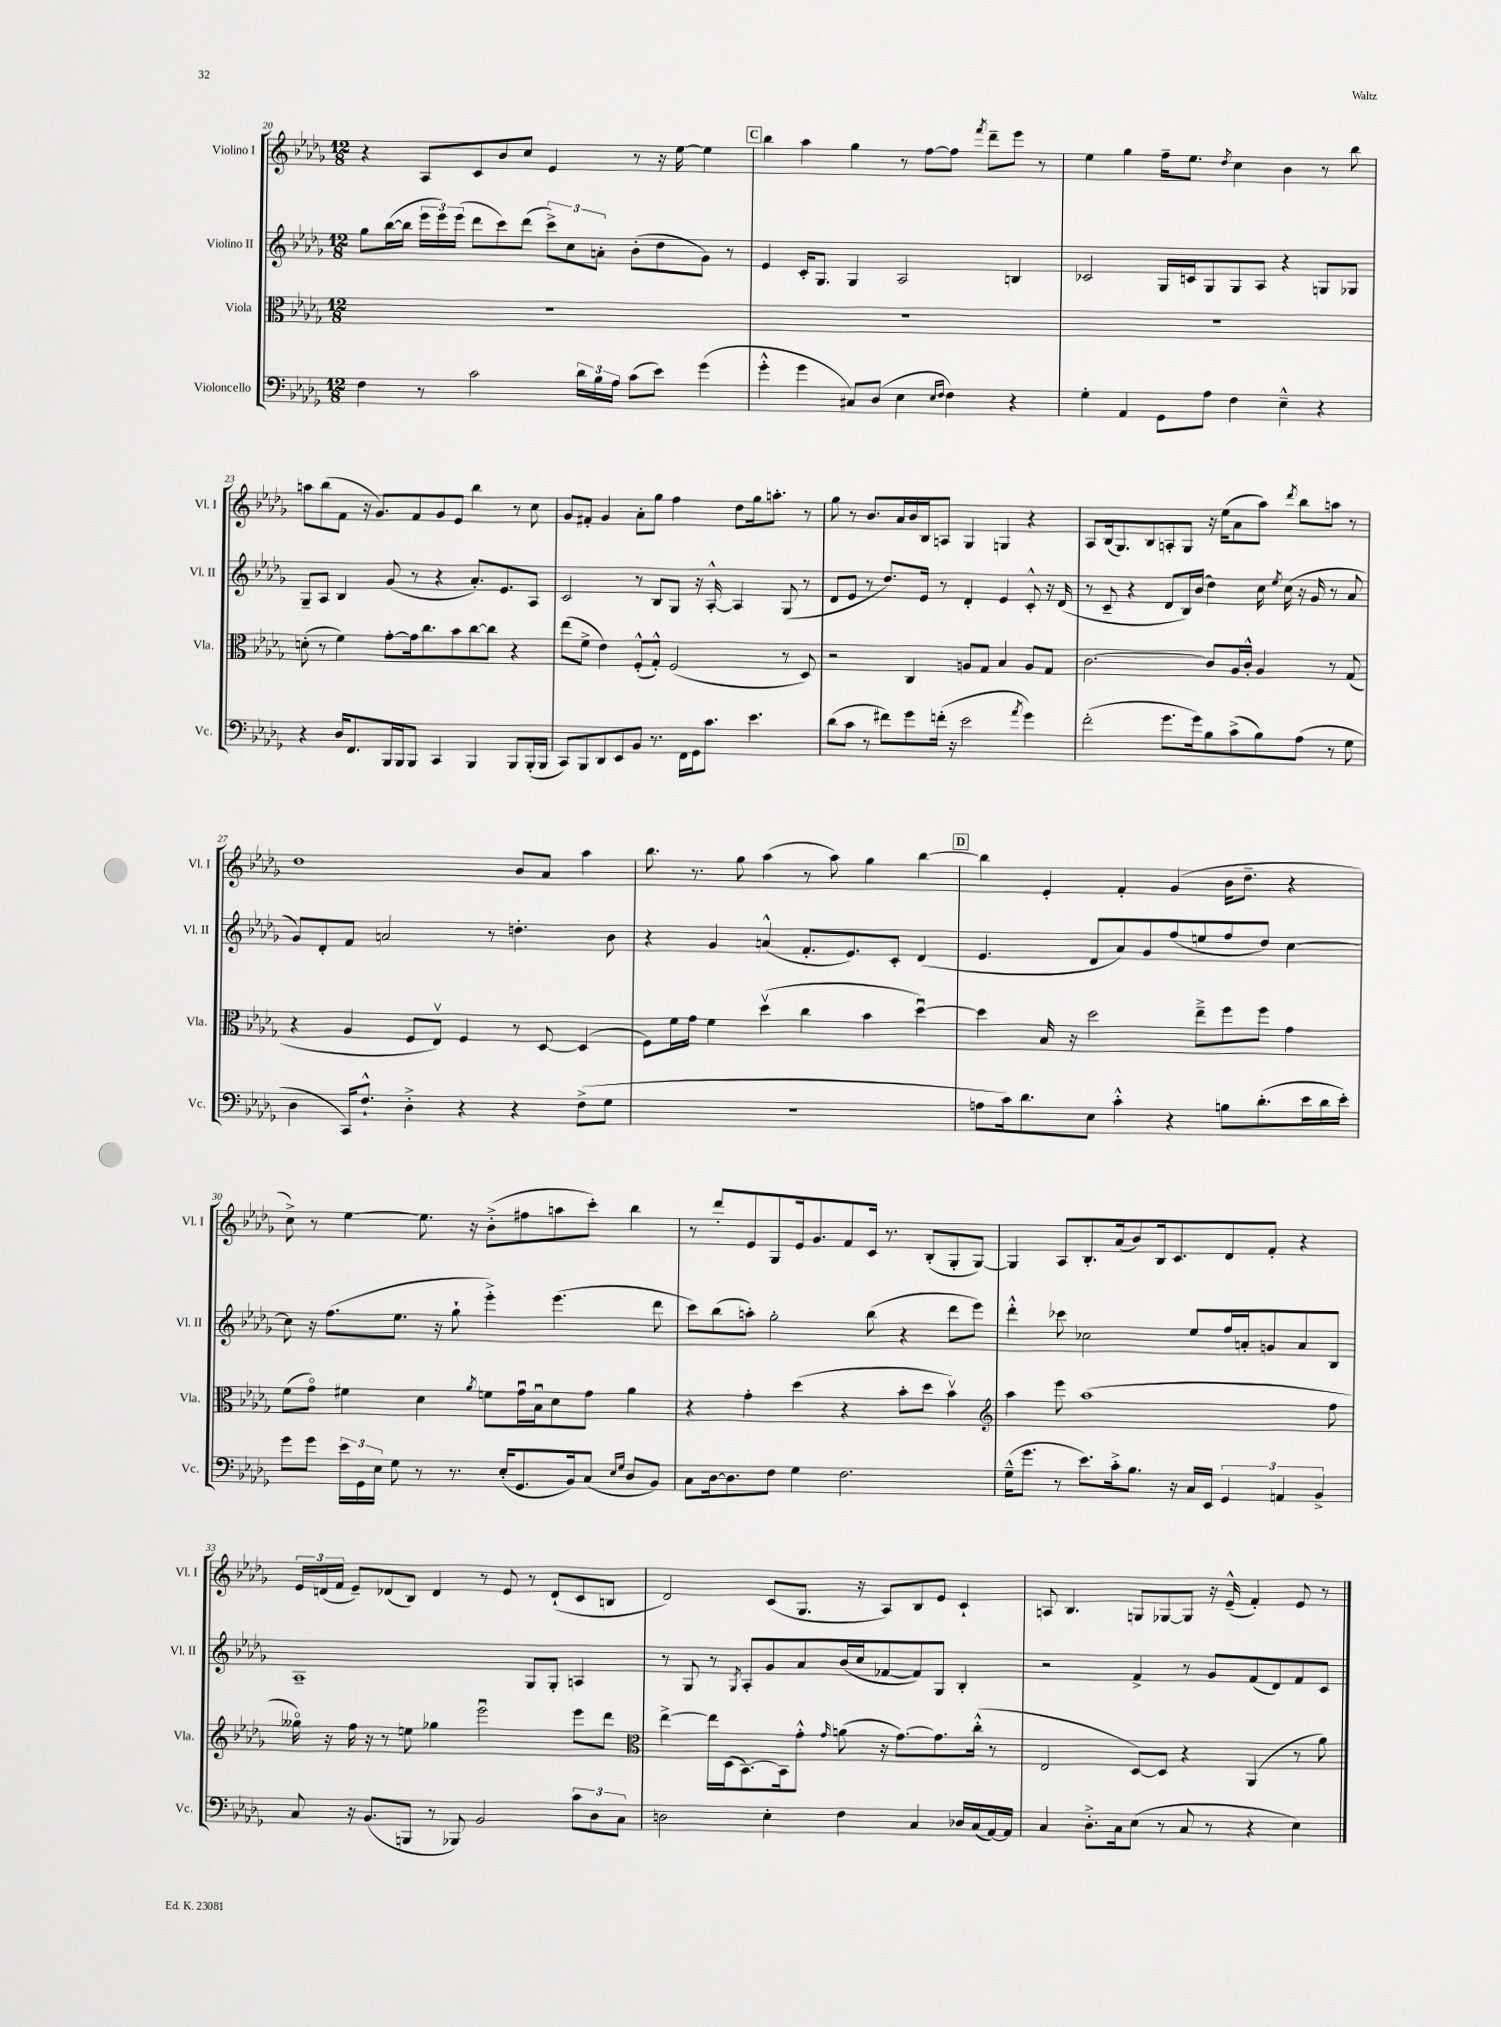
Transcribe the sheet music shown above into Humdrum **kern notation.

**kern	**kern	**kern	**kern
*part4	*part3	*part2	*part1
*staff4	*staff3	*staff2	*staff1
*I"Violoncello	*I"Viola	*I"Violino II	*I"Violino I
*I'Vc.	*I'Vla.	*I'Vl. II	*I'Vl. I
*clefF4	*clefC3	*clefG2	*clefG2
*k[b-e-a-d-g-]	*k[b-e-a-d-g-]	*k[b-e-a-d-g-]	*k[b-e-a-d-g-]
*M12/8	*M12/8	*M12/8	*M12/8
=20	=20	=20	=20
4F\	1.r	8gg-\L	4r
.	.	([16bb-\L	.
.	.	16bb-\JJ]	.
8r	.	24eee-\LL	8A-/L
.	.	24eee-\)	.
.	.	(24eee-\JJ	.
2c\	.	8ddd-\L	8c/
.	.	8ccc\)	8b-/
.	.	(8ddd-\J	8cc/J
.	.	12ccc^\L)	4e-/
.	.	12cc\	.
24d-\LL	.	.	.
24B-\	.	12an'\J	.
24A-\JJ	.	.	.
(8c\L	.	(8b-'\L	8r
8e-\J)	.	8dd-\	16r
.	.	.	[16ee-\
(4g-\	.	8g-\J)	4ee-\]
.	.	8r	.
!!LO:REH:place=s1:t=C
=21	=21	=21	=21
4g-'^^\	1.r	4e-/	4bb-\
4g-\	.	16c'/KL	4aa-\
.	.	8.G-/J	.
8C#X/L)	.	4G-/	4gg-\
(8D-/J	.	.	.
4E-\	.	2A-/	8r
.	.	.	[8ff\L
16qqE-/LL	.	.	.
16qqF/JJ	.	.	.
4F\)	.	.	8ff\J]
.	.	.	8qfff/
.	.	.	8ddd-~\L
4r	.	4Bn/	8eee-\J
.	.	.	8r
=22	=22	=22	=22
4G-'\	1.r	2c-X/	4ee-\
4AA-/	.	.	4gg-\
8GG-\L	.	16G-/LL	16ff~\KL
.	.	16cn/J	8.ee-\J
8A-\J	.	8G-/	.
.	.	.	8qdd-/
4F\	.	8G-/	4cc\
.	.	8A-/J	.
4E-~^^\	.	4r	4b-\
4r	.	8Gn/L	8r
.	.	8G-X/J	8bb-\
!!LO:LB:g=z
=23	=23	=23	=23
4r	(8dn'\	8G-~/L	8aan\L
.	8r	8A-/J	(8bb-\
16D-/KL	4f\)	4B-/	8f\J
8.FF/	.	.	.
.	.	.	16r
.	.	.	8.g-/L)
16BBB-/L	[8g-'\L	(8g-/	.
16BBB-/J	.	.	.
8BBB-/J	16g-\k]	8r	8f/
.	8.cc\	.	.
4CC/	.	4r	8g-/
.	8b-\	.	8e-/J
4BBB-/	[8cc\	8.a-'/L)	4bb-\
.	8cc\J]	.	.
.	.	8.e-/	.
8BBB-/L	4r	.	8r
(16BBB-'/L	.	8A-/J	8cc\
16BBB-/JJ	.	.	.
=24	=24	=24	=24
8CC/L)	(8ee-\L	2c/	8g-/L
8BBB-/	8f^\J	.	8f#X'/J
8DD-/	4e-\)	.	4g-/
8EE-/	.	.	.
8BB-/J	(8F'^^/L	8r	8a-'\L
8.r	8G-'^^/J)	8B-/L	8gg-\J
.	(2F/	8G-/J	4ff\
16FF\LL	.	.	.
16GG-\J	.	16r	.
8.c\J	.	[16A-'^^/	.
.	.	4A-/]	8dd-\L
4.e-\	.	.	16gg-\k
.	.	.	8.aan'\J
.	8r	(8G-/	.
.	8D-/)	8r	8r
=25	=25	=25	=25
(8d-\L	2r	8d-/L	8gg-\
8c\J	.	8e-/J	8r
8r	.	8r	8.b-/L
8f#X\L)	.	8.dd-/L)	.
.	.	.	16a-/L
8g-\	4C/	.	16b-/
.	.	16e-/Jk	16B-/J
(16fn'\Jk	.	8r	8An/J
16r	.	.	.
2e-\	8An/L	4d-'/	4G-/
.	8G-/J	.	.
.	4B-/	4e-/	4Gn/
8qa-/	.	.	.
4g-\)	8A/L	8c'^^/	4r
.	8G-/J	16r	.
.	.	(16d-/	.
=26	=26	=26	=26
(2f'\	[2.c\	8r	8A-/L
.	.	8c~/	(16B-/k
.	.	.	8.G-/)
.	.	4r	.
.	.	.	8B-/
8.g-\L	.	8d-/L	8An'/
.	.	16B-/L)	8G-/J
16g-\k)	.	(16b-/JJ	.
8B-\	8c/L]	4dd-\)	16r
.	.	.	(16ee-\KL
(8c^\	16A-/L	.	8a-\
.	16c'^^/JJ	.	.
8B-\)	4A-/	16cc\	8aa-\J)
.	.	8qee-/	.
.	.	(16cc\	.
.	.	.	8qddd-/
(8A-\J	.	16r	8bb-\L
.	.	16g-/	.
8r	8r	8r	8aan\J
8G-\	(8G-/	8a-/	8r
!!LO:LB:g=z
=27	=27	=27	=27
4D-\	4r	8g-/L)	1dd-
.	.	8d-'/	.
16CC/KL)	4A-/	8f/J	.
8.F`^^/J	.	.	.
.	.	2an/	.
4D-'^\	8F/L	.	.
.	8E-v/J)	.	.
4r	4F/	.	.
.	.	8r	.
4r	8r	4.ddn'\	8b-/L
.	[8D-/	.	8a-/J
(8F^\L	(4D-/]	.	4aa-\
8G-\J	.	8b-\	.
=28	=28	=28	=28
1.r	8F\L)	4r	8.bb-\
.	16f\L	.	.
.	16g-\JJ	.	8.r
.	4f\	4g-/	.
.	.	.	8gg-\
.	(4dd-v\	(4an^^/	(4aa-\
.	4cc\	8.f'/L	8r
.	.	.	8aa-\)
.	.	8.e-/)	.
.	4b-\	.	4gg-\
.	.	8c'/J	.
.	[4dd-u\)	(4d-/	[4bb-\
!!LO:REH:place=s1:t=D
=29	=29	=29	=29
8An\L	4dd-\]	4.e-/	4bb-\]
16c\k)	.	.	.
8.d-\	.	.	.
.	16B-/	.	4e-'/
.	16r	.	.
8E-\J	2dd-\	8d-/L	.
4c'^^\	.	8a-/)	4f'/
.	.	8g-/	.
4r	.	(8ff/	(4g-/
.	8ee-~^\L	8een/	.
8Bn\L	8ff\	8ff/	16b-\KL
.	.	.	8.dd-~\J
(8.d-'\	8ff\J	8dd-/J)	.
.	4g-\	[4cc\	4r
16e-\L	.	.	.
16d-\	.	.	.
16e-'\JJ)	.	.	.
!!LO:LB:g=z
=30	=30	=30	=30
8g-\L	(8f\L	8cc\]	8cc^\)
8g-\J	8g-\J)	16r	8r
.	.	(8.ff\L	.
24e-\LL	4f#X\	.	[4ee-\
24GG-\	.	.	.
24E-\JJ	.	.	.
8G-\	.	8.ee-\J	.
8r	4d-\	.	8.ee-\]
.	.	16r	.
8.r	.	8gg-`\	.
.	.	.	16r
.	8qa-/	.	.
.	8fn\L	4eee-'^\)	(8b-'^\L
(16E-'/KL	.	.	.
8.GG-/	16g-u\L	.	8ff#X\
.	16B-u\J	.	.
.	8d-\	(4.eee-\	8aan\
16BB-/k)	.	.	.
(8C/J	8g-\J	.	8ccc'\J)
16qqE-/LL	.	.	.
16qqG-/JJ	.	.	.
8D-/L	4a-\	.	4bb-\
8BB-/J)	.	8ddd-\	.
=31	=31	=31	=31
8C\L	4r	8ccc\L)	8r
[16D-\k	.	(8bb-\	8ddd-'/L
8.D-\]	.	.	.
.	4g-'\	8aan'\J)	8e-/
8F\J	.	2gg-'\	8G-/
4G-\	(4dd-\	.	16e-/k
.	.	.	8.g-/
2.F\	4r	.	8f/
.	.	(8bb-\	16c/Jk
.	.	.	8.r
.	8b-'\L	4r	.
.	8dd-\J	.	(8B-'/L
.	4b-v\)	8ddd-\L	8G-'/
.	.	8eee-\J)	[8G-/J)
=32	=32	=32	=32
*	*clefG2	*	*
(16G-~^^\KL	4aa-\	4ddd-'^^\	4G-/]
8.g-\J	.	.	.
8r	8eee-\	8ccc-X\	8A-/L
8.e-\L)	(1aa-	2cc-X\	8.B-'/
16c'^\k	.	.	(16a-/k
8.B-\J	.	.	8b-/)
.	.	.	16B-/k
16r	.	.	8.c/
16C/LL	.	8ee-/L	.
16EE-/JJ	.	.	.
6GG-/	.	16ff/L	8d-/
.	.	16an'/J	.
.	.	8gn/	8f'/J
6AAn/	.	.	.
.	.	8a/	4r
6BB-^/	.	.	.
.	8ff\	8B-/J	.
!!LO:LB:g=z
=33	=33	=33	=33
8C/	16gg--X\)	1A-~	24e-/LL
.	.	.	(24dn/
.	16r	.	.
.	.	.	24f/JJ
16r	16ff\	.	8e-~/L)
(8.BB-/L	16r	.	.
.	8r	.	(8d-X/
8BBBn/J	8een\	.	8B-/J)
8r	4gg-X\	.	4d-/
8BBB-X/)	.	.	.
2BB-/	2eee-u\	.	8r
.	.	.	8e-/
.	.	8G-/L	8r
.	.	8G-'/J	(8d-`/L
12c\L	8eee-\L	4An/	8c/
12D-\	.	.	.
.	8ddd-\J	.	8Bn/J
12C\J	.	.	.
=34	=34	=34	=34
*	*clefC3	*	*
2Dn\	[4ee-^\	8r	2d-/)
.	.	8G-/	.
.	16ee-\LL]	8r	.
.	(16D-\J	.	.
.	.	8qG-/	.
.	[8.BB-\)	8A-'/L	.
4E-'\	.	8g-/	(8c/L
.	16BB-\k]	.	.
.	8g-'^^\J	8a-/	8.G-/J
.	16qqg-/	.	.
4F\	(8an\	(16b-/L	.
.	.	16cc/J	16r
.	16r	[8f-X/	8A-/L)
.	[8.g-\L)	.	.
4C/	.	8f-/])	8B-/
.	8.g-\]	8G-/J	8e-/J
16D-X/LL	.	4B-'/	4c`/
(16C/	(16cc'^^\Jk	.	.
[16AA-/)	8r	.	.
16AA-/JJ]	.	.	.
=35	=35	=35	=35
4C/	2E-/	2r	8An/
.	.	.	4.B-/
8.D-'^\L	.	.	.
16C\k	.	.	.
(8E-\J	[8D-/L)	4f^/	8Gn/L
8r	8D-/J]	.	[8G-X/
8C/	4r	8r	8G-/J]
8r	.	8g-/L	16r
.	.	.	(16e-~^^/
4r	(4AA-/	(8f/	4f'/)
.	.	8d-/)	.
4E-\)	8r	8f/	8e-/
.	8a-\)	8c/J	8r
==	==	==	==
*-	*-	*-	*-
